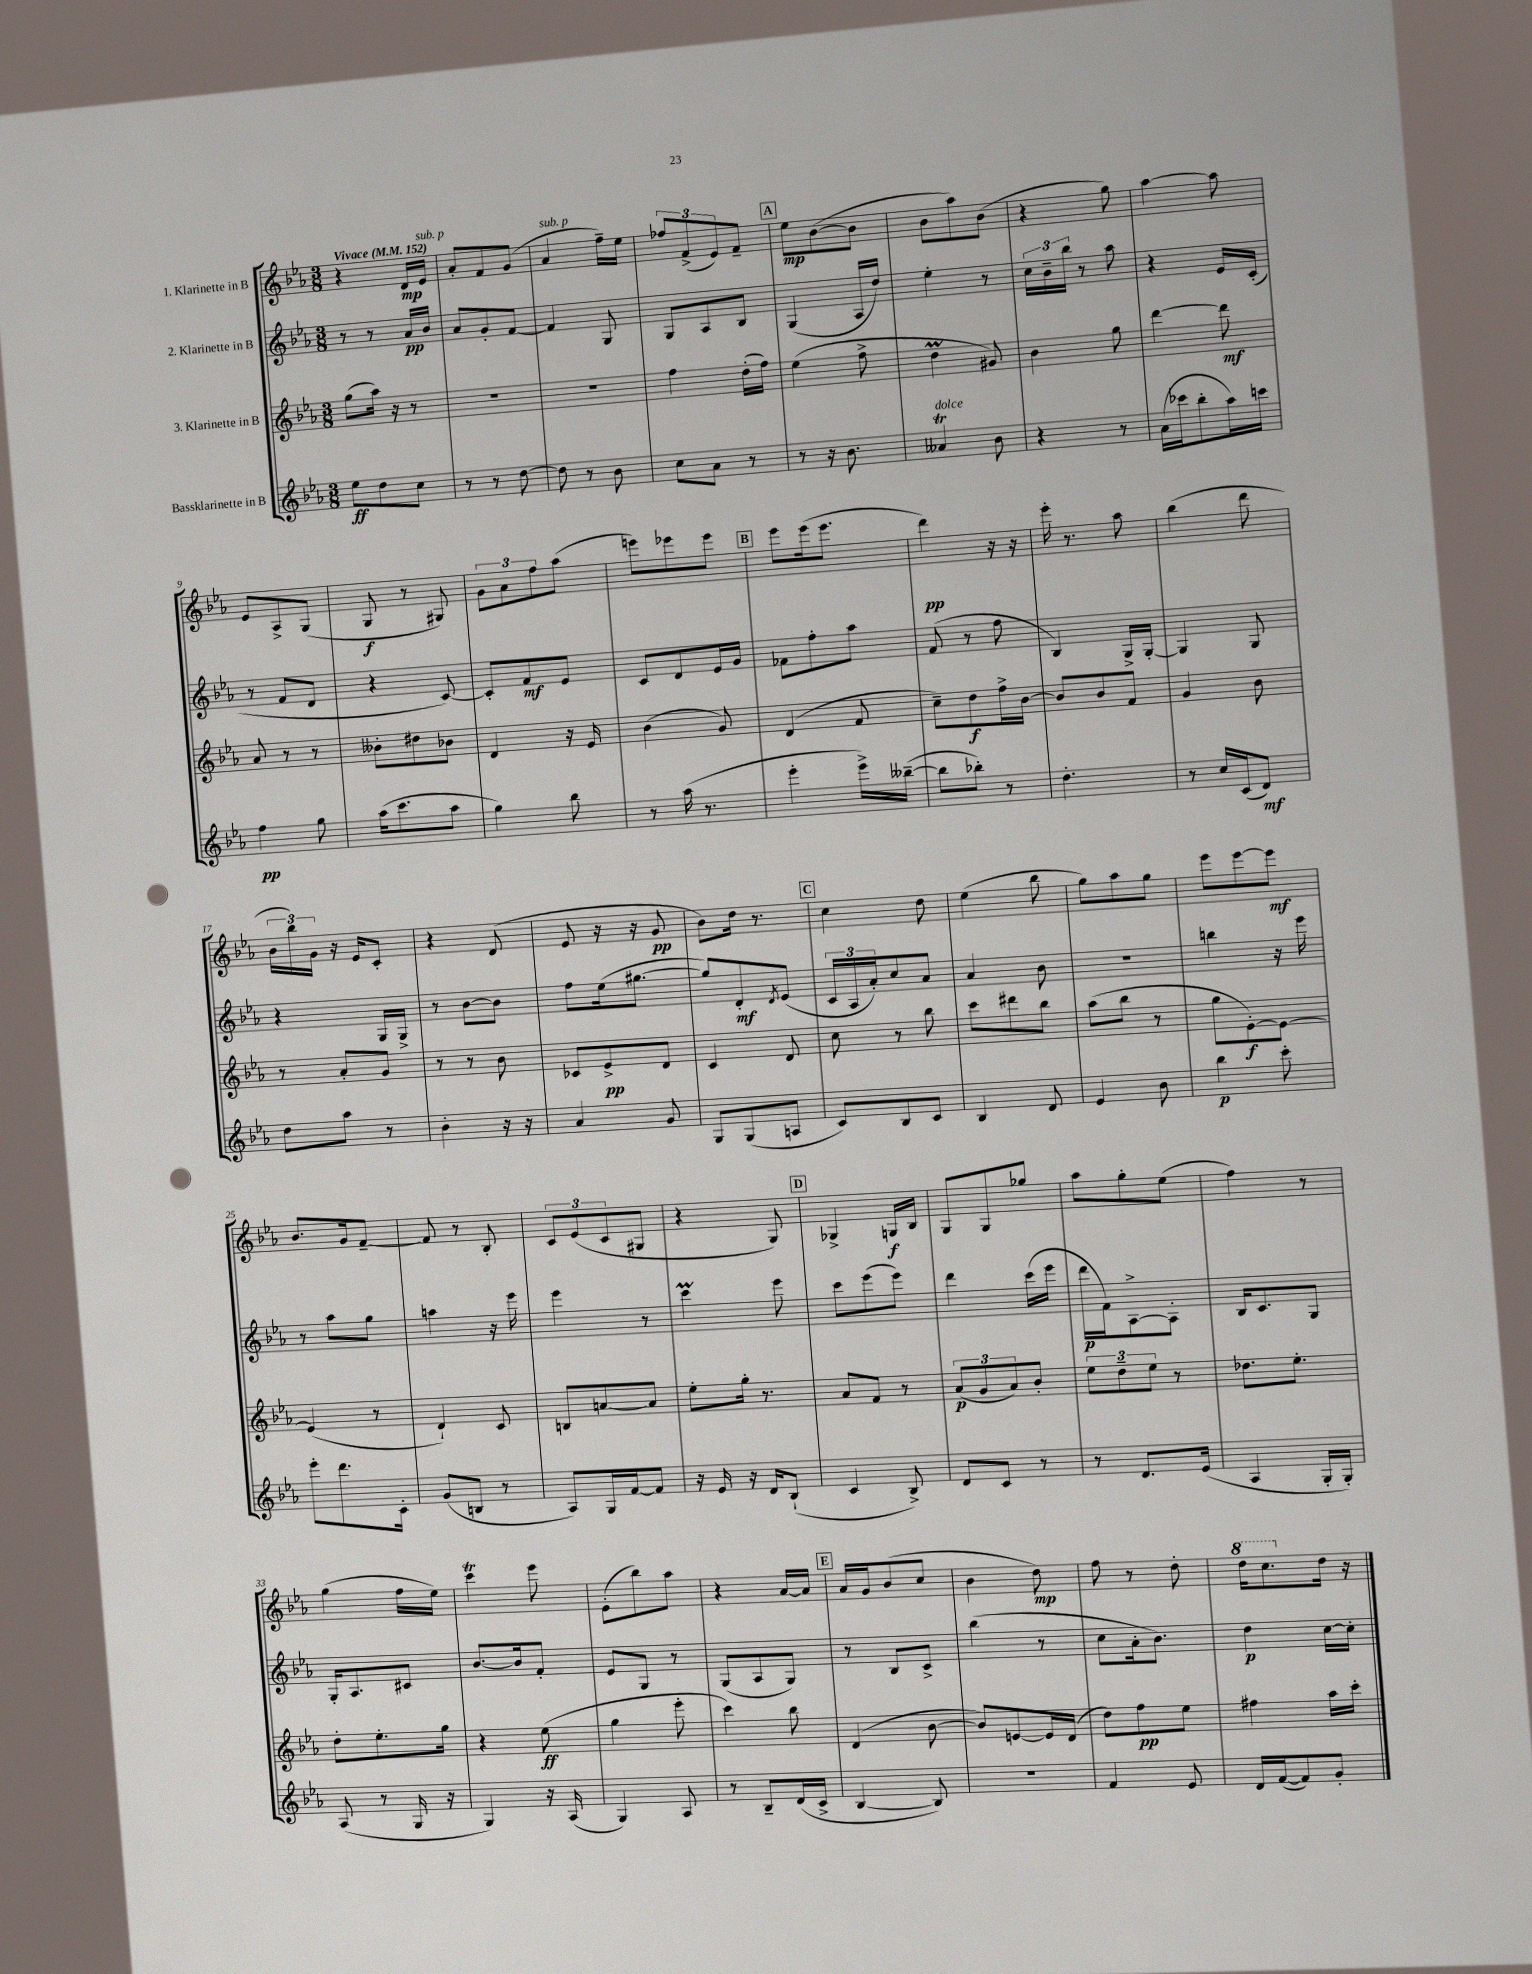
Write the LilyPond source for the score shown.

<<
\new StaffGroup <<
\new Staff = "s0" \with { instrumentName = "1. Klarinette in B" } {
    \clef treble \key ees \major \numericTimeSignature \time 3/8 \tempo "Vivace" 4 = 152
    r4 d'16\mp ees'16^\markup { \italic "sub. p" } |
    aes'8-. f'8 g'8( |
    aes'4^\markup { \italic "sub. p" } f''16--) ees''16 |
    \tuplet 3/2 { fes''8 f'8->( ees'8) } f'8-- |
    \mark \markup { \box "A" } ees''8\mp bes'8~( bes'8 |
    bes'8 aes''8) bes'8( |
    r4 g''8) |
    aes''4~ aes''8 |
    ees'8 aes8-> g8( |
    g8\f r8 gis8) |
    \tuplet 3/2 { g'8 aes'8 f''8 } aes''8( |
    e'''8) ees'''8 ees'''8 |
    \mark \markup { \box "B" } ees'''8 ees'''16( ees'''8. |
    d'''4\pp) r16 r16 |
    ees'''16-. r8. aes''8 |
    bes''4( d'''8 |
    \tuplet 3/2 { bes'16 bes''16) g'16 } r16 ees'16 c'8-. |
    r4 d'8( |
    ees'8 r16 r16 g'8\pp |
    bes'8) d''16 r8. |
    \mark \markup { \box "C" } c''4 d''8 |
    ees''4( bes''8 |
    g''8) aes''8 g''8 |
    ees'''8 ees'''8~ ees'''8\mf |
    bes'8. g'16 f'8~-- |
    f'8 r8 bes8-. |
    \tuplet 3/2 { c'8 ees'8( c'8 } gis8 |
    r4 g8) |
    \mark \markup { \box "D" } ges4-> g16\f bes16 |
    g8 g8 ges''8 |
    aes''8 g''8-. ees''8( |
    f''4) r8 |
    g''4( f''16 ees''16) |
    c'''4\trill ees'''8 |
    ees'8-.( bes''8) aes''8 |
    r4 aes'16~ aes'16 |
    \mark \markup { \box "E" } aes'16 g'16 bes'8( c''8 |
    bes'4 d''8\mp) |
    f''8 r8 d''8-. |
    \ottava #1 d'''16 c'''8. \ottava #0 d''16 r16 \bar "|." |
}
\new Staff = "s1" \with { instrumentName = "2. Klarinette in B" } {
    \clef treble \key ees \major \numericTimeSignature \time 3/8
    r8 r8 aes'16\pp bes'16 |
    aes'8 g'8-. f'8~ |
    f'4 g8 |
    g8 aes8 bes8 |
    \mark \markup { \box "A" } g4( aes16 d''16) |
    ees''4-. r8 |
    \tuplet 3/2 { c''16 bes'16-- bes''16 } r8 aes''8 |
    r4 ees'16 c'16-.( |
    r8 f'8 d'8 |
    r4 c'8~) |
    c'8-. f'8\mf ees'8 |
    c'8 d'8 ees'16 g'16 |
    \mark \markup { \box "B" } fes'8 f''8-. aes''8 |
    f'8( r8 f''8 |
    bes4) g16-> g16~-. |
    g4 g8 |
    r4 g16 g16-> |
    r8 bes'8~ bes'8 |
    f''8 ees''16( gis''8.~ |
    gis''8) d'8-.\mf \acciaccatura { d'8 } ees'8( |
    \mark \markup { \box "C" } \tuplet 3/2 { c'16 aes16 aes'16-.) } c''8 aes'8 |
    aes'4 bes'8 |
    R4. |
    b''4 r16 ees'''16 |
    r8 aes''8 g''8 |
    a''4 r16 ees'''16 |
    ees'''4 r8 |
    c'''4\prall ees'''8 |
    \mark \markup { \box "D" } c'''8 ees'''8( ees'''8) |
    d'''4 c'''16( ees'''16 |
    d'''16\p f'16) aes8~-> aes8-. |
    bes16 c'8. g8 |
    g16-. aes8. cis'8 |
    bes'8.~ bes'16 f'8-. |
    ees'8 g8 r8 |
    g8( aes8 g8) |
    \mark \markup { \box "E" } r8 bes8 c'8-> |
    bes''4( r8 |
    c''8 aes'16-. bes'8.) |
    d''4\p c''16~ c''16-. \bar "|." |
}
\new Staff = "s2" \with { instrumentName = "3. Klarinette in B" } {
    \clef treble \key ees \major \numericTimeSignature \time 3/8
    g''8( aes''16) r16 r8 |
    R4. |
    R4. |
    f''4 d''16-.( f''16) |
    \mark \markup { \box "A" } ees''4( f''8-> |
    d''4\prall gis'8) |
    bes'4 g''8 |
    d'''4~ d'''8\mf |
    aes'8 r8 r8 |
    beses'8-. dis''8 bes'8 |
    d'4 r16 ees'16 |
    bes'4( g'8) |
    \mark \markup { \box "B" } d'4( f'8 |
    c''8--) d''8\f f''16-> bes'16~ |
    bes'8 bes'8 f'8 |
    g'4 bes'8 |
    r8 aes'8-. g'8 |
    r8 r8 bes'8 |
    ces'8 ees'8->\pp d'8 |
    c'4 d'8 |
    \mark \markup { \box "C" } c''8 r8 bes''8 |
    c'''8 dis'''8 bes''8 |
    aes''8( bes''8 r8 |
    g''8 ees'8~-.\f) ees'8~ |
    ees'4( r8 |
    d'4-!) c'8 |
    b8 a'8~ a'8 |
    ees''8-. g''16-. r8. |
    \mark \markup { \box "D" } aes'8 f'8 r8 |
    \tuplet 3/2 { aes'8\p( g'8 aes'8) } bes'8-. |
    \tuplet 3/2 { ees''8 d''8-- ees''8 } r8 |
    des''8. ees''8.-. |
    d''8-. ees''8.-. g''16 |
    r4 ees''8\ff( |
    g''4 ees'''8-. |
    c'''4) bes''8 |
    \mark \markup { \box "E" } d'4( bes'8~ |
    bes'8) e'8~ e'16 d'16( |
    d''8) f''8\pp ees''8 |
    fis''4 aes''16 c'''16-. \bar "|." |
}
\new Staff = "s3" \with { instrumentName = "Bassklarinette in B" } {
    \clef treble \key ees \major \numericTimeSignature \time 3/8
    ees''8\ff d''8 c''8 |
    r8 r8 d''8~ |
    d''8 r8 bes'8 |
    c''8 aes'8 r8 |
    \mark \markup { \box "A" } r8 r16 bes'8. |
    aeses'4\trill^\markup { \italic "dolce" } bes'8 |
    r4 r8 |
    aes'16( ces'''16 bes''8-. aes''16) c'''16 |
    f''4\pp g''8 |
    aes''16( c'''8. aes''8 |
    g''4) bes''8 |
    r8 aes''16( r8. |
    \mark \markup { \box "B" } ees'''4-. ees'''16->) beses''16~--( |
    beses''8 bes''8-.) r8 |
    d''4.-. |
    r8 c''16 c'16( d'8\mf) |
    d''8 aes''8 r8 |
    bes'4-. r16 r16 |
    aes'4 g'8 |
    g8 g8( a8 |
    \mark \markup { \box "C" } c'8) bes8 c'8 |
    bes4 d'8 |
    ees'4 bes'8 |
    bes''4\p c'''8-. |
    ees'''8-. d'''8. c'16-. |
    g'8( b8 r8 |
    aes8) g16 f'16~ f'8 |
    r16 ees'16 r16 d'16 bes8-!( |
    \mark \markup { \box "D" } c'4 bes8->) |
    d'8 c'8 r8 |
    r8 d'8. ees'16( |
    aes4 g16-. g16-.) |
    aes8( r8 g16 r16 |
    g4) r16 aes16( |
    g4) aes8 |
    r8 bes8-- d'16( c'16-> |
    \mark \markup { \box "E" } bes4~ bes8) |
    R4. |
    f'4 ees'8 |
    d'16 f'16~( f'8) g'8-. \bar "|." |
}
>>
>>
